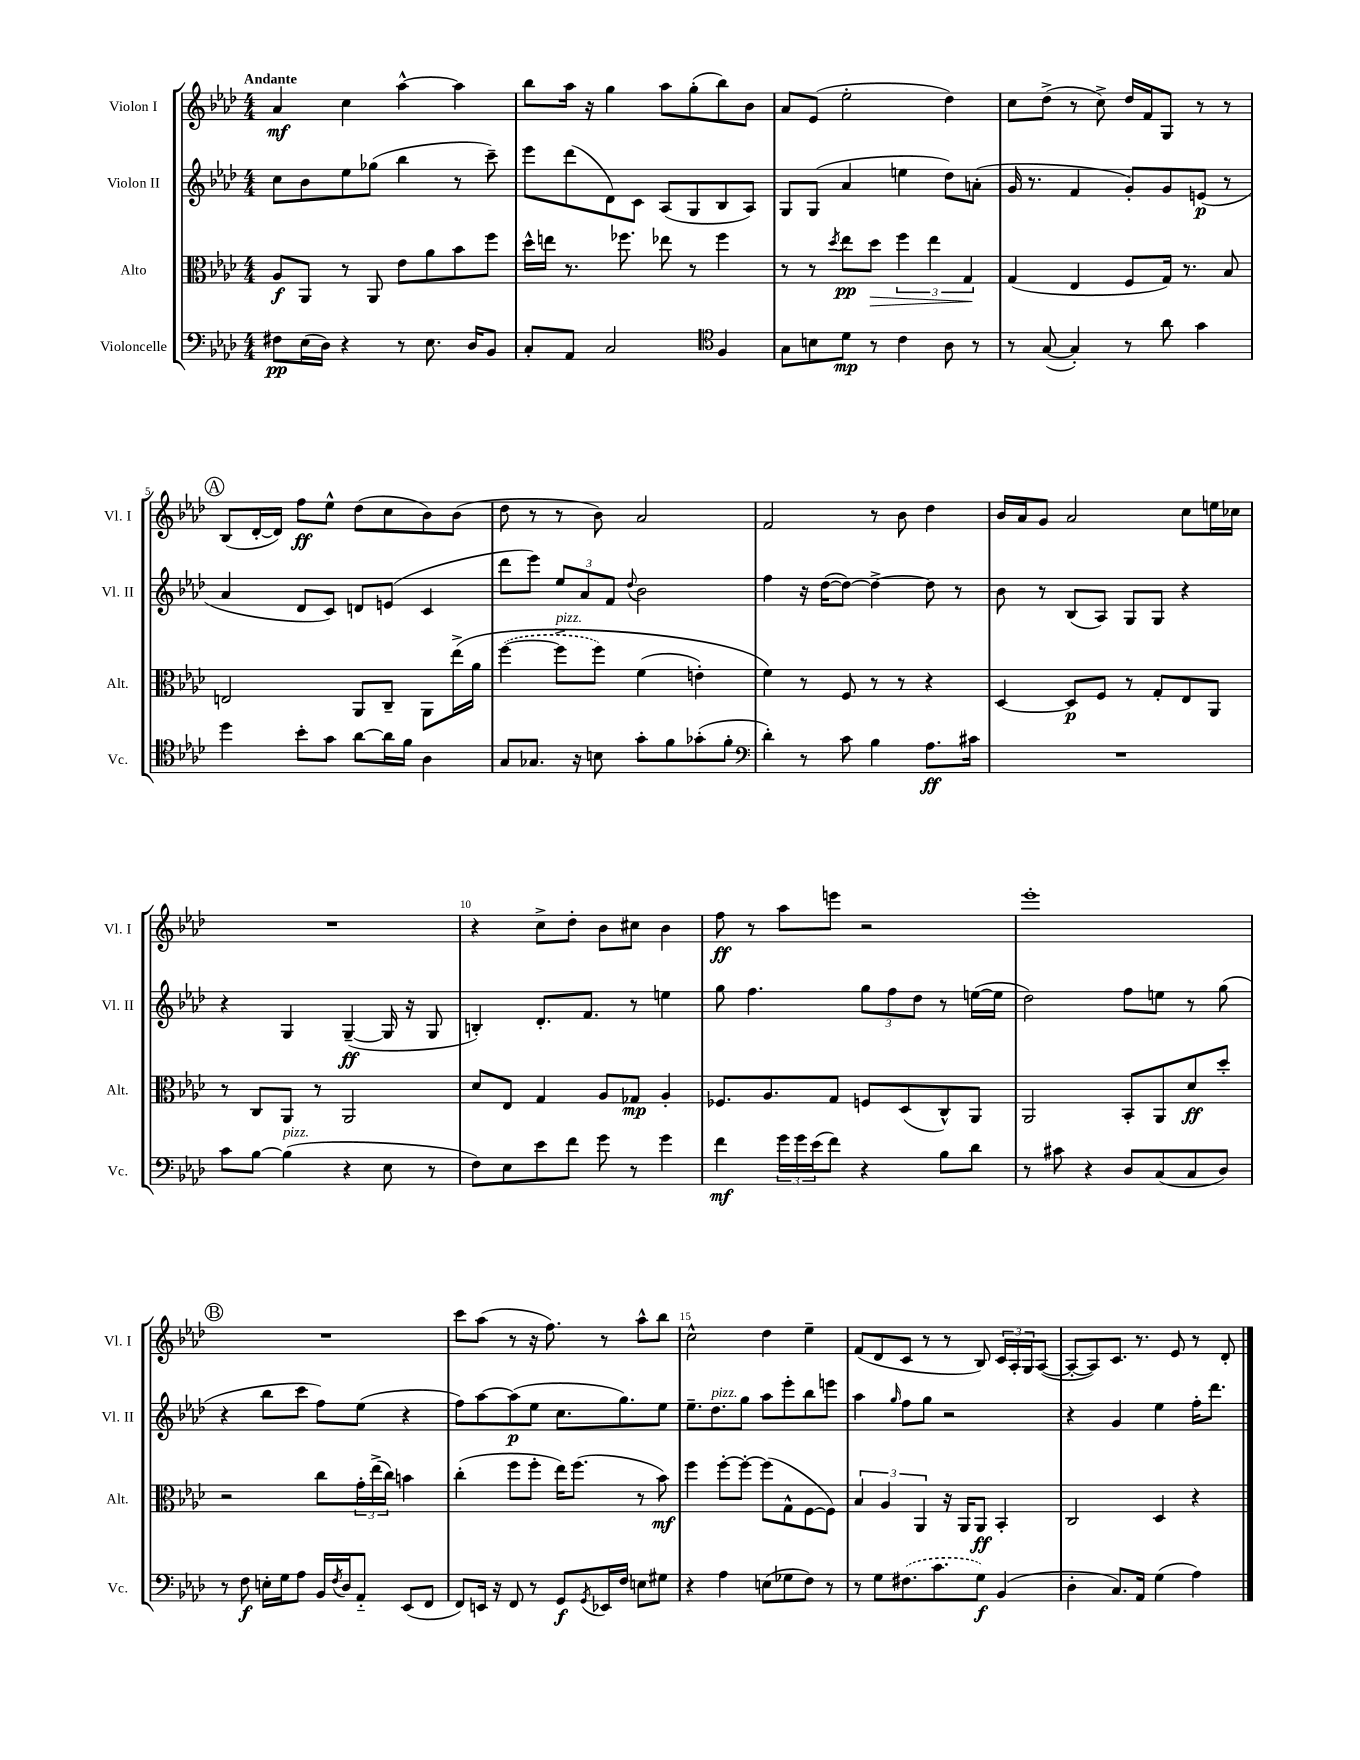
<<
\new StaffGroup <<
\new Staff = "s0" \with { instrumentName = "Violon I" shortInstrumentName = "Vl. I" } {
    \clef treble \key aes \major \numericTimeSignature \time 4/4 \tempo "Andante"
    aes'4\mf c''4 aes''4~-^ aes''4 |
    bes''8 aes''16 r16 g''4 aes''8 g''8-.( bes''8) bes'8 |
    aes'8 ees'8( ees''2-. des''4) |
    c''8 des''8->( r8 c''8->) des''16 f'16 g8 r8 r8 |
    \mark \markup { \circle "A" } bes8( des'16~-. des'16) f''8\ff ees''8-^ des''8( c''8 bes'8) bes'8( |
    des''8 r8 r8 bes'8) aes'2 |
    f'2 r8 bes'8 des''4 |
    bes'16 aes'16 g'8 aes'2 c''8 e''16 ces''16 |
    R1 |
    r4 c''8-> des''8-. bes'8 cis''8 bes'4 |
    f''8\ff r8 aes''8 e'''8 r2 |
    ees'''1-. |
    \mark \markup { \circle "B" } R1 |
    c'''8 aes''8( r8 r16 f''8.) r8 aes''8-^ bes''8 |
    c''2-^ des''4 ees''4-- |
    f'8( des'8 c'8 r8 r8 bes8) \tuplet 3/2 { c'16 aes16-. g16 } aes8~( |
    aes8~-. aes8) c'8. r8. ees'8 r8 des'8-. \bar "|." |
}
\new Staff = "s1" \with { instrumentName = "Violon II" shortInstrumentName = "Vl. II" } {
    \clef treble \key aes \major \numericTimeSignature \time 4/4
    c''8 bes'8 ees''8 ges''8( bes''4 r8 c'''8--) |
    ees'''8 des'''8( des'8) c'8 aes8( g8 bes8 aes8) |
    g8 g8( aes'4 e''4 des''8) a'8-.( |
    g'16 r8. f'4 g'8-.) g'8 e'8\p( r8 |
    \mark \markup { \circle "A" } aes'4 des'8 c'8) d'8 e'8( c'4 |
    des'''8 ees'''8) \tuplet 3/2 { ees''8 aes'8 f'8 } \appoggiatura { des''8 } bes'2 |
    f''4 r16 des''16~( des''8~) des''4~-> des''8 r8 |
    bes'8 r8 bes8( aes8) g8 g8 r4 |
    r4 g4 g4~--\ff( g16 r16 g8 |
    b4-.) des'8.-. f'8. r8 e''4 |
    g''8 f''4. \tuplet 3/2 { g''8 f''8 des''8 } r8 e''16~( e''16 |
    des''2) f''8 e''8 r8 g''8( |
    \mark \markup { \circle "B" } r4 bes''8 c'''8 f''8) ees''8( r4 |
    f''8) aes''8~ aes''8\p( ees''8 c''8. g''8.) ees''8 |
    ees''8.-- des''8.^\markup { \italic "pizz." } g''8 aes''8 ees'''8-. bes''8 e'''8 |
    aes''4 \grace { g''16 } f''8 g''8 r2 |
    r4 g'4 ees''4 f''16-. des'''8. \bar "|." |
}
\new Staff = "s2" \with { instrumentName = "Alto" shortInstrumentName = "Alt." } {
    \clef alto \key aes \major \numericTimeSignature \time 4/4
    aes8\f aes,8 r8 aes,8 ees'8 aes'8 bes'8 f''8 |
    des''16-^ e''16 r8. fes''8. ees''8 r8 fes''4 |
    r8 r8 \acciaccatura { des''8 } ees''8\pp des''8\> \tuplet 3/2 { f''4 ees''4 g4\! } |
    g4( ees4 f8 g16) r8. bes8 |
    \mark \markup { \circle "A" } e2 aes,8 c8-- aes,8 ees''16->\( aes'16 |
    \once \slurDashed f''4~( f''8->^\markup { \italic "pizz." } f''8) f'4( e'4-.) |
    f'4\) r8 f8 r8 r8 r4 |
    des4~ des8\p f8 r8 g8-. ees8 aes,8 |
    r8 c8 aes,8 r8 aes,2 |
    des'8 ees8 g4 aes8 ges8\mp aes4-. |
    fes8. aes8. g8 f8 des8( c8-^) aes,8 |
    aes,2 bes,8-. aes,8 des'8\ff des''8-. |
    \mark \markup { \circle "B" } r2 c''8 \tuplet 3/2 { g'16-. ees''16->( c''16) } b'4 |
    c''4-.( f''8 f''8-. ees''16) f''8.( r8 bes'8\mf) |
    f''4 f''8~-. f''8~-. f''8( g8-^ f8~ f8) |
    \tuplet 3/2 { bes4 aes4 aes,4 } r16 aes,16 aes,8\ff bes,4-. |
    c2 des4 r4 \bar "|." |
}
\new Staff = "s3" \with { instrumentName = "Violoncelle" shortInstrumentName = "Vc." } {
    \clef bass \key aes \major \numericTimeSignature \time 4/4
    fis8\pp ees16( des16) r4 r8 ees8. des16 bes,8 |
    c8-. aes,8 c2 \clef tenor f4 |
    g8 b8 des'8\mp r8 c'4 aes8 r8 |
    r8 g8~( g4-.) r8 aes'8 g'4 |
    \mark \markup { \circle "A" } des''4 bes'8-. g'8 aes'8~ aes'16 f'16 aes4 |
    g8 ges8. r16 b8 g'8-. f'8 ges'8-.( f'8-. |
    \clef bass des'4-.) r8 c'8 bes4 aes8.\ff cis'16 |
    R1 |
    c'8 bes8~ bes4^\markup { \italic "pizz." }( r4 ees8 r8 |
    f8) ees8 ees'8 f'8 g'8 r8 g'4 |
    f'4\mf \tuplet 3/2 { g'16 g'16 ees'16( } f'8) r4 bes8 des'8 |
    r8 cis'8 r4 des8 c8( c8 des8) |
    \mark \markup { \circle "B" } r8 f8\f e16-. g16 aes8 bes,16 \acciaccatura { f8 } des16 aes,8-_ ees,8( f,8 |
    f,8) e,16 r16 f,8 r8 g,8\f \acciaccatura { g,8 } ees,16 f16 e8 gis8 |
    r4 aes4 e8( ges8 f8) r8 |
    r8 g8 \once \slurDashed fis8.( c'8. g8\f) bes,4( |
    des4-. c8.) aes,16 g4( aes4) \bar "|." |
}
>>
>>
\layout { \context { \Score \override BarNumber.break-visibility = ##(#f #t #t) barNumberVisibility = #(every-nth-bar-number-visible 5) } }
